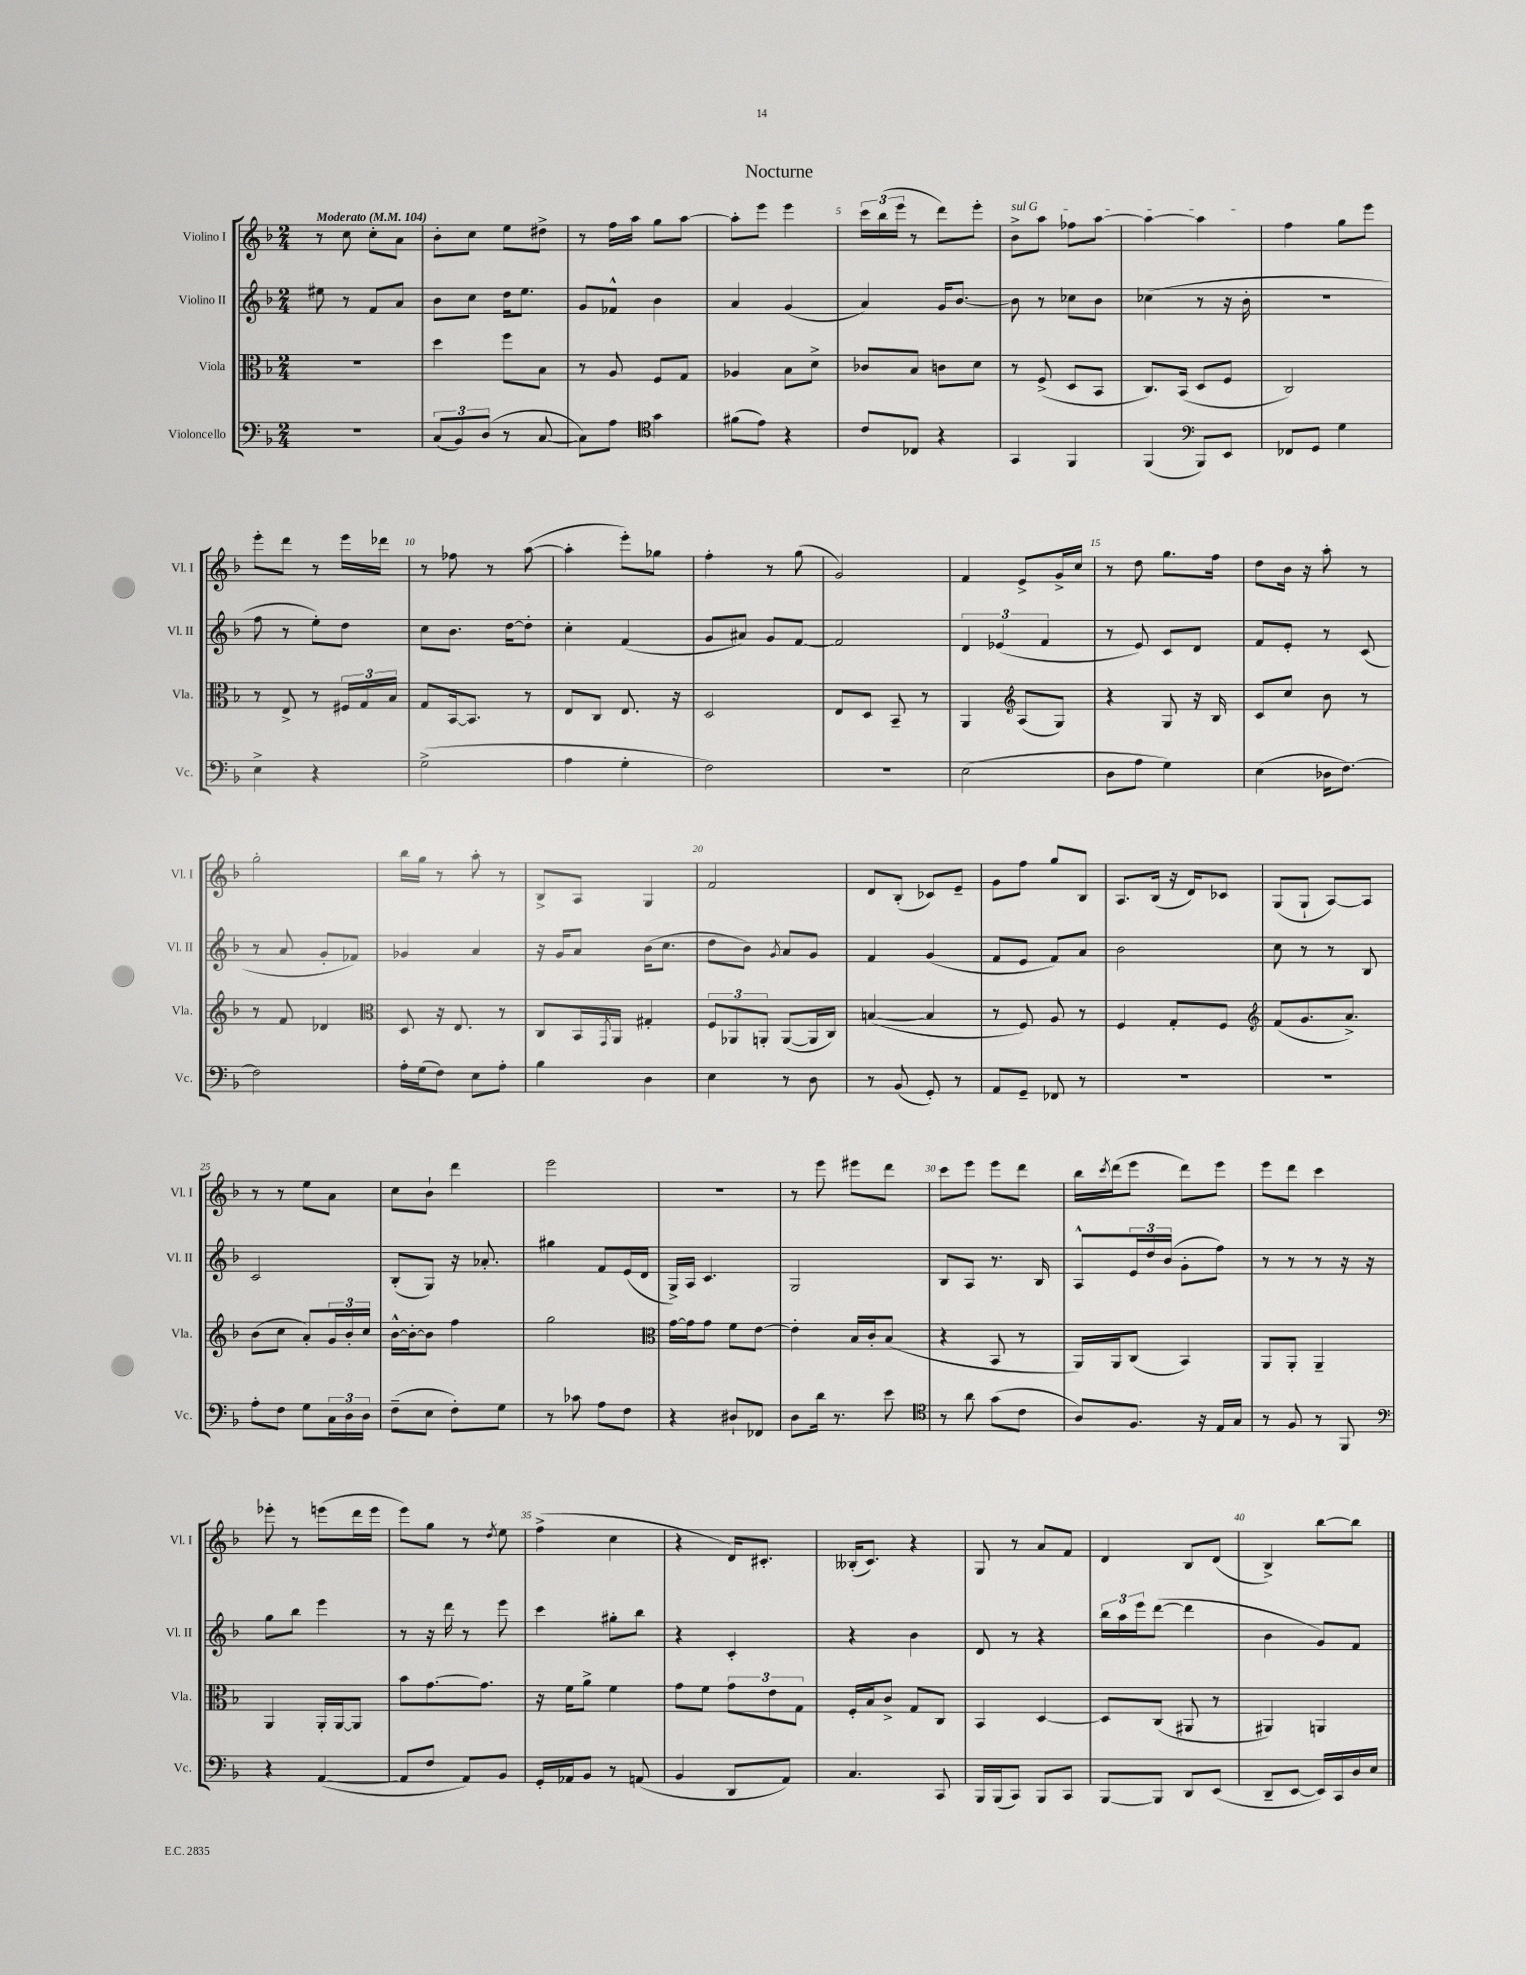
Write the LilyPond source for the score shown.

\header { title = "Nocturne" }
<<
\new StaffGroup <<
\new Staff = "s0" \with { instrumentName = "Violino I" shortInstrumentName = "Vl. I" } {
    \clef treble \key f \major \numericTimeSignature \time 2/4 \tempo "Moderato" 4 = 104
    r8 c''8 c''8-. a'8 |
    bes'8-. c''8 e''8 dis''8-> |
    r8 f''16 a''16 g''8 a''8~ |
    a''8-. e'''8 e'''4 |
    \tuplet 3/2 { c'''16 bes''16( e'''16 } r8 d'''8) e'''8-. |
    \once \override TextSpanner.bound-details.left.text = \markup { \italic "sul G" } bes'8->\startTextSpan a''8 fes''8 a''8~ |
    a''4~ a''4\stopTextSpan |
    f''4 g''8 e'''8 |
    e'''8-. d'''8 r8 e'''16 des'''16 |
    r8 fes''8 r8 a''8~( |
    a''4-. e'''8-.) ges''8 |
    f''4-. r8 g''8( |
    g'2) |
    f'4 e'8-> g'16-> c''16 |
    r8 d''8 g''8. f''16 |
    d''8 bes'16 r16 a''8-. r8 |
    g''2-. |
    bes''16 g''16 r8 a''8-. r8 |
    bes8-> a8 g4 |
    f'2 |
    d'8 bes8-.( ces'8) e'8-- |
    g'8 f''8 g''8 bes8 |
    a8. bes16( r16 d'16) ces'8 |
    g8( g8-! a8~) a8 |
    r8 r8 e''8 a'8 |
    c''8 bes'8-! d'''4 |
    e'''2 |
    R2 |
    r8 e'''8 eis'''8 d'''8 |
    c'''8 e'''8 e'''8 d'''8 |
    bes''16 \acciaccatura { c'''8 } d'''16( e'''8 d'''8) e'''8 |
    e'''8 d'''8 c'''4 |
    ees'''8-. r8 e'''8( d'''16 e'''16 |
    e'''8) g''8 r8 \acciaccatura { d''8 } e''8 |
    f''4->( c''4 |
    r4 d'16) cis'8.-. |
    beses16-.( c'8.) r4 |
    g8 r8 a'8 f'8 |
    d'4 bes8 d'8( |
    bes4->) bes''8~ bes''8 \bar "|." |
}
\new Staff = "s1" \with { instrumentName = "Violino II" shortInstrumentName = "Vl. II" } {
    \clef treble \key f \major \numericTimeSignature \time 2/4
    eis''8 r8 f'8 a'8 |
    bes'8 c''8 d''16 e''8. |
    g'8 fes'8-^ bes'4 |
    a'4 g'4( |
    a'4) g'16 bes'8.~ |
    bes'8 r8 ces''8 bes'8 |
    ces''4( r8 r16 bes'16-. |
    r2 |
    f''8 r8 e''8-.) d''8 |
    c''8 bes'8. d''16~ d''8-. |
    c''4-. f'4( |
    g'8 ais'8) g'8 f'8~ |
    f'2 |
    \tuplet 3/2 { d'4 ees'4( f'4 } |
    r8 e'8) c'8 d'8 |
    f'8 e'8-. r8 c'8( |
    r8 a'8 g'8-. fes'8) |
    ges'4 a'4 |
    r16 g'16 a'8 bes'16( c''8. |
    d''8 bes'8) \acciaccatura { g'8 } a'8 g'8 |
    f'4 g'4( |
    f'8 e'8 f'8) a'8 |
    bes'2 |
    c''8 r8 r8 bes8 |
    c'2 |
    bes8-.( g8) r16 aes'8.-. |
    gis''4 f'8 e'16( d'16 |
    g16->) a16 c'4. |
    g2 |
    bes8 a8 r8. bes16 |
    a8-^ \tuplet 3/2 { e'16 d''16 bes'16( } g'8-. f''8) |
    r8 r8 r8 r16 r16 |
    g''8 bes''8 e'''4 |
    r8 r16 d'''16 r8 e'''8 |
    c'''4 gis''8-. bes''8 |
    r4 c'4-. |
    r4 bes'4 |
    d'8 r8 r4 |
    \tuplet 3/2 { bes''16 a''16 e'''16 } d'''8~( d'''4 |
    bes'4 g'8) f'8 \bar "|." |
}
\new Staff = "s2" \with { instrumentName = "Viola" shortInstrumentName = "Vla." } {
    \clef alto \key f \major \numericTimeSignature \time 2/4
    R2 |
    d''4 f''8 bes8 |
    r8 a8 f8 g8 |
    aes4 bes8 d'8-> |
    ces'8 bes8 c'8 d'8 |
    r8 f8->( d8 bes,8 |
    c8.) bes,16( d8 f8 |
    c2) |
    r8 e8-> r8 \tuplet 3/2 { fis16 g16 bes16 } |
    g8 bes,16~ bes,8. r8 |
    e8 c8 e8. r16 |
    d2 |
    e8 d8 bes,8-- r8 |
    a,4 \clef treble a8( g8) |
    r4 g8 r16 bes16 |
    c'8 c''8 bes'8 r8 |
    r8 f'8 des'4 |
    \clef alto d8 r16 e8. r8 |
    c8 bes,16 \acciaccatura { g,8 } a,16 gis4-. |
    \tuplet 3/2 { f8 aes,8 a,8-. } a,8~( a,16 c16) |
    b4~( b4 |
    r8 f8) a8 r8 |
    f4 g8-. f8 |
    \clef treble f'8( g'8. a'8.->) |
    bes'8( c''8 a'8-.) \tuplet 3/2 { g'16 bes'16-. c''16 } |
    bes'16~-^ bes'16~-. bes'8 f''4 |
    g''2 |
    \clef alto g'16~ g'16 g'8 f'8 e'8~ |
    e'4-. bes16 c'16-. bes8( |
    r4 bes,8 r8 |
    a,16) a,16 c8( bes,4) |
    a,8 a,8-. a,4-- |
    a,4 a,16-. a,16~ a,8 |
    bes'8 g'8.~ g'8. |
    r16 f'16 a'8-> f'4 |
    g'8 f'8 \tuplet 3/2 { g'8 e'8 g8 } |
    f16-. bes16 c'8-> g8 c8 |
    bes,4 d4~ |
    d8 c8( ais,8 r8 |
    ais,4) a,4 \bar "|." |
}
\new Staff = "s3" \with { instrumentName = "Violoncello" shortInstrumentName = "Vc." } {
    \clef bass \key f \major \numericTimeSignature \time 2/4
    R2 |
    \tuplet 3/2 { c8( bes,8) d8( } r8 c8~ |
    c8) a8 \clef tenor g'4 |
    fis'8( e'8) r4 |
    c'8 ces8 r4 |
    g,4 f,4 |
    f,4( \clef bass bes,,8) e,8 |
    fes,8 g,8 g4 |
    e4-> r4 |
    g2->( |
    a4 g4-. |
    f2) |
    R2 |
    e2( |
    d8 a8 g4) |
    e4( des16 f8.~) |
    f2 |
    a16-. g16( f8) e8 a8-. |
    bes4 d4 |
    e4 r8 d8 |
    r8 bes,8( g,8-.) r8 |
    a,8 g,8-- fes,8 r8 |
    R2 |
    R2 |
    a8-. f8 g8 \tuplet 3/2 { c16 d16 d16 } |
    f8--( e8 f8-.) g8 |
    r8 ces'8 a8 f8 |
    r4 dis8-! fes,8 |
    d8 d'16 r8. e'8 |
    \clef tenor r8 a'8 g'8( c'8 |
    a8) f8. r16 e16 g16 |
    r8 f8 r8 f,8 |
    \clef bass r4 a,4~( |
    a,8 f8 a,8) bes,8 |
    g,16-. aes,16 bes,8 r8 a,8( |
    bes,4 d,8 a,8) |
    c4. c,8 |
    bes,,16 bes,,16( c,8) bes,,8 c,8 |
    bes,,8~ bes,,8 d,8 e,8( |
    d,8-- e,8~ e,16) c,16 d16 e16 \bar "|." |
}
>>
>>
\layout { \context { \Score \override BarNumber.break-visibility = ##(#f #t #t) barNumberVisibility = #(every-nth-bar-number-visible 5) } }
